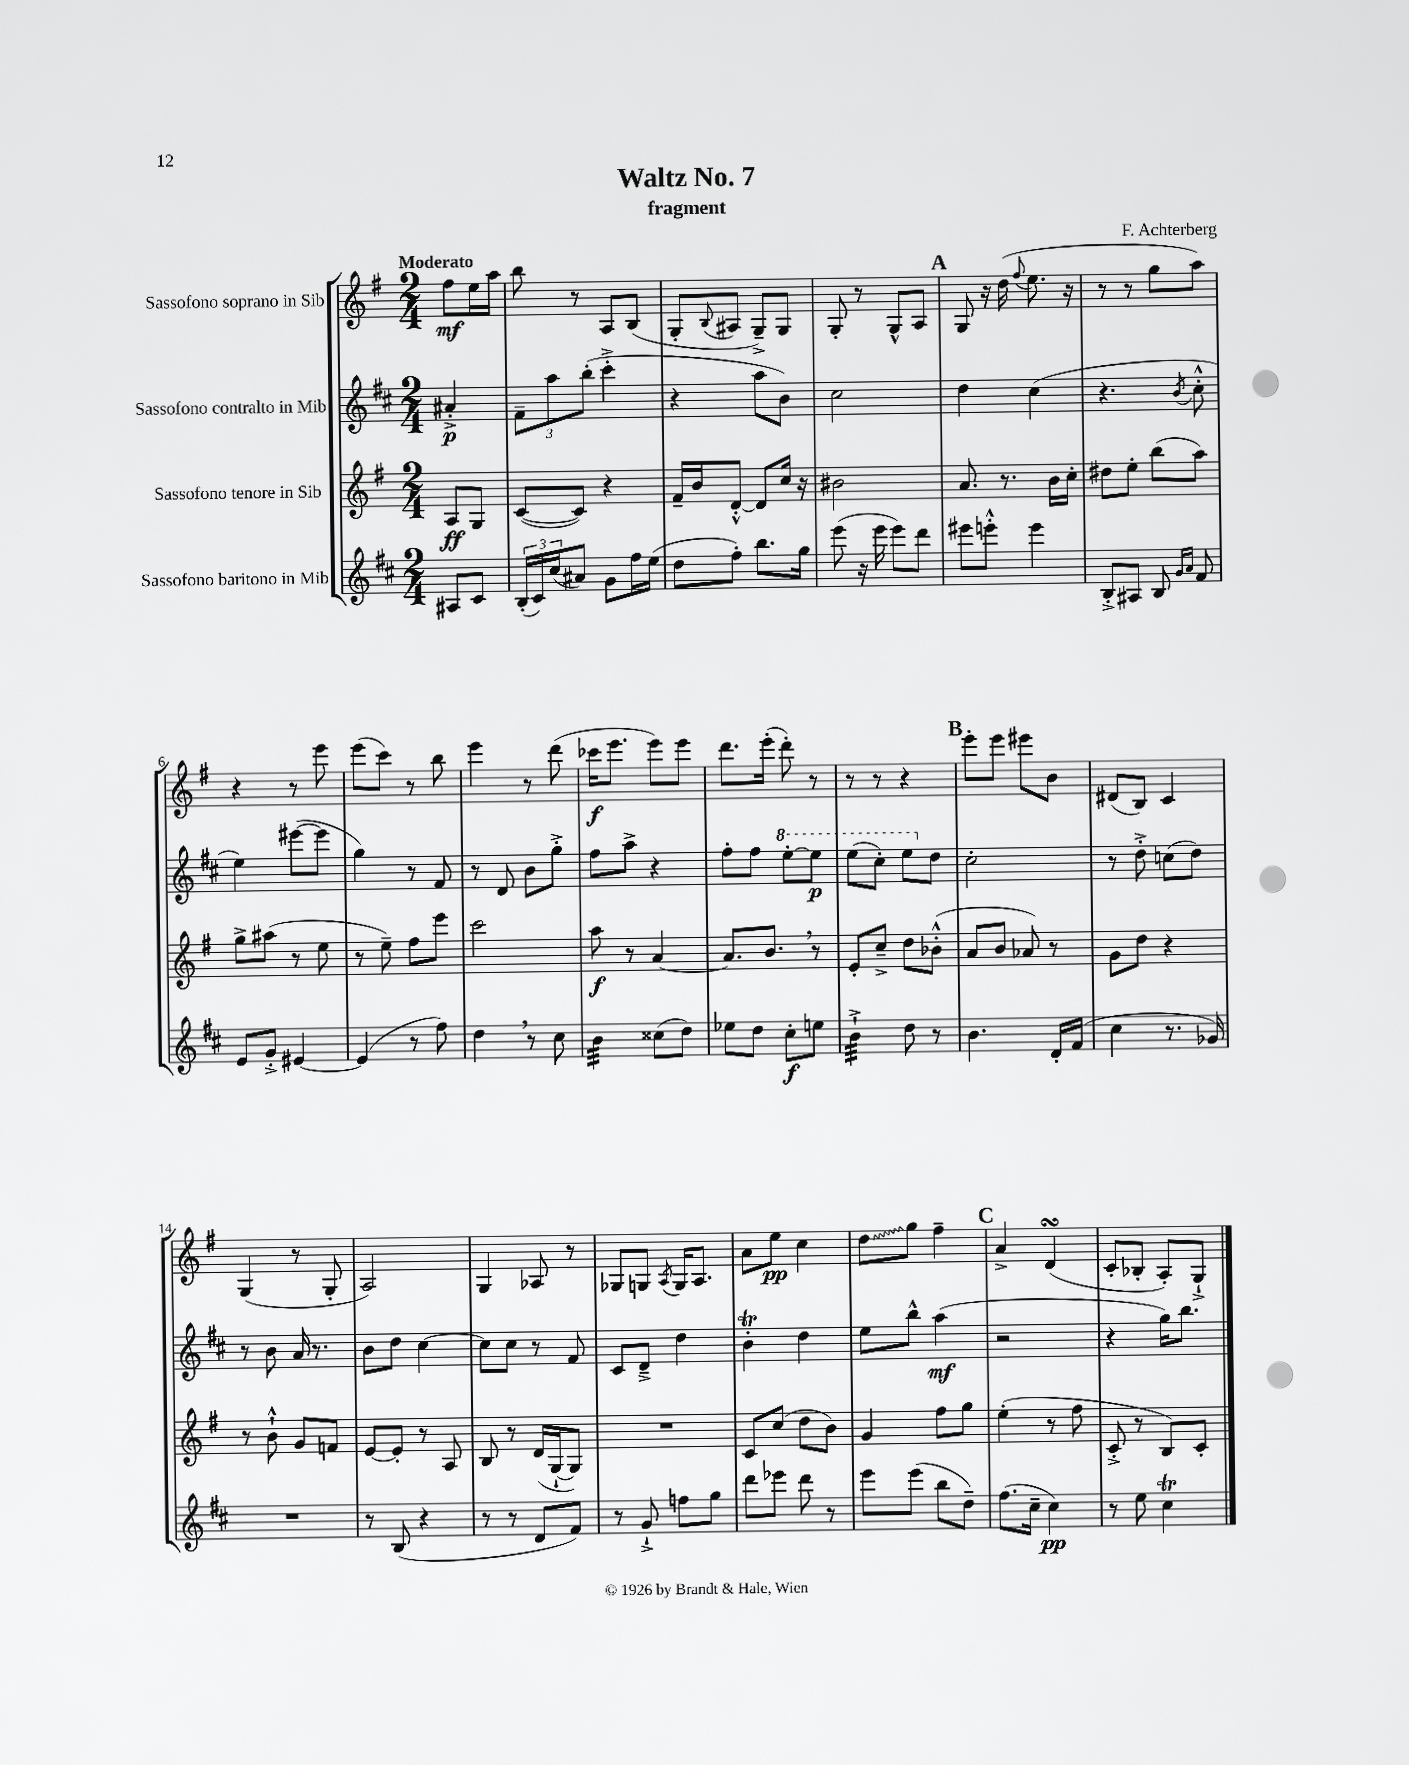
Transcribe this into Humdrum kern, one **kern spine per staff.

**kern	**kern	**kern	**kern
*staff4	*staff3	*staff2	*staff1
*clefG2	*clefG2	*clefG2	*clefG2
*k[f#c#]	*k[f#]	*k[f#c#]	*k[f#]
*M2/4	*M2/4	*M2/4	*M2/4
8A#	8A	4a#'^	8ff#
8c#	8G	.	16ee
.	.	.	16aa
=	=	=	=
(24B'	([8c	12f#~	8bb
24c#)	.	.	.
(24cc#	.	12aa	.
8a#)	8c])	.	8r
.	.	(12bb'	.
8g	4r	4ccc#'^	8A
16ff#	.	.	(8B
(16ee	.	.	.
=	=	=	=
8dd	16f#~	4r	8G'
.	16b	.	.
.	.	.	8qqB
8ff#')	[8d'^^	.	8A#
8.bb	8d]	8aa	8G~^)
.	16cc	8b)	8G
16gg	16r	.	.
=	=	=	=
(8eee	2b#	2cc#	8G'
16r	.	.	8r
16eee	.	.	.
8eee)	.	.	8G^^
8ddd	.	.	8A
=	=	=	=
8eee#	8.a	4dd	8G
8eee'^^	.	.	16r
.	8.r	.	(16dd
.	.	.	8qqff#
4eee	.	(4cc#	8.ee
.	16b	.	.
.	16cc'	.	16r
=	=	=	=
8B'^	8dd#	4.r	8r
8A#	8ee'	.	8r
8B	(8bb	.	8gg
16qqg	.	.	.
16qqa	.	8qb	.
8f#	8aa)	8cc#'^^	8aa)
=	=	=	=
8e	8gg^	4ee)	4r
8g'^	(8aa#	.	.
[4e#	8r	([8eee#	8r
.	8ee	8eee#]	8eee
=	=	=	=
(4e#]	8r	4gg)	(8eee
.	8ee~)	.	8ccc)
8r	8ff#	8r	8r
8ff#)	8eee	8f#	8bb
=	=	=	=
4dd	2ccc	8r	4eee
.	.	8d	.
8r	.	8b	8r
8cc#	.	8gg'^	(8ddd
=	=	=	=
4b	8aa	8ff#	16ccc-
.	.	.	8.eee
.	8r	8aa^	.
(8cc##	[4a	4r	8eee)
8dd)	.	.	8eee
=	=	=	=
8ee-	8.a]	8ff#'	8.ddd
8dd	.	8ff#	.
.	8.b	.	(16eee'
8cc#'	.	[8eee'	8ddd')
8ee	8r	8eee]	8r
=	=	=	=
4b`^	8e'	(8eee	8r
.	8cc~^	8ccc#')	8r
8dd	8dd	8eee	4r
8r	(8b-'^^	8dd	.
=	=	=	=
4.b	8a	2cc#'	8eee'
.	8b	.	8eee
.	8a-)	.	8eee#
16d'	8r	.	8b
(16f#	.	.	.
=	=	=	=
4cc#	8g	8r	(8d#
.	8dd	8dd'^	8B)
8.r	4r	(8cc	4c
.	.	8dd)	.
16g-)	.	.	.
=	=	=	=
2r	8r	8r	(4G
.	8b`^^	8b	.
.	8g	16a	8r
.	.	8.r	.
.	8f	.	8G'
=	=	=	=
8r	[8e	8b	2A)
(8B	8e']	8dd	.
4r	8r	[4cc#	.
.	8A	.	.
=	=	=	=
8r	8B	8cc#]	4G
8r	8r	8cc#	.
8d	(16d	8r	8A-
.	[16G`	.	.
8f#)	8G])	8f#	8r
=	=	=	=
8r	2r	8c#	8G-
8g`^	.	8d~^	8G
.	.	.	8qA
8ff	.	4dd	16G
.	.	.	8.A
8gg	.	.	.
=	=	=	=
8ddd	8c	4b'	8a
8eee-	(8cc	.	8ee
8ddd	8dd	4dd	4cc
8r	8b)	.	.
=	=	=	=
8eee	4g	8ee	8dd
(8eee	.	8bb^^	8gg
8bb	8ff#	(4aa	4ff#~
8dd~)	8gg	.	.
=	=	=	=
(8.ff#	(4ee'	2r	4a^
16cc#~	.	.	.
4cc#)	8r	.	(4d
.	8ff#	.	.
=	=	=	=
8r	8c'^	4r	8c'
8ee	8r	.	8B-'
4cc#	8B)	16gg)	8A')
.	.	8.bb	.
.	8c'	.	8G`^
==	==	==	==
*-	*-	*-	*-
